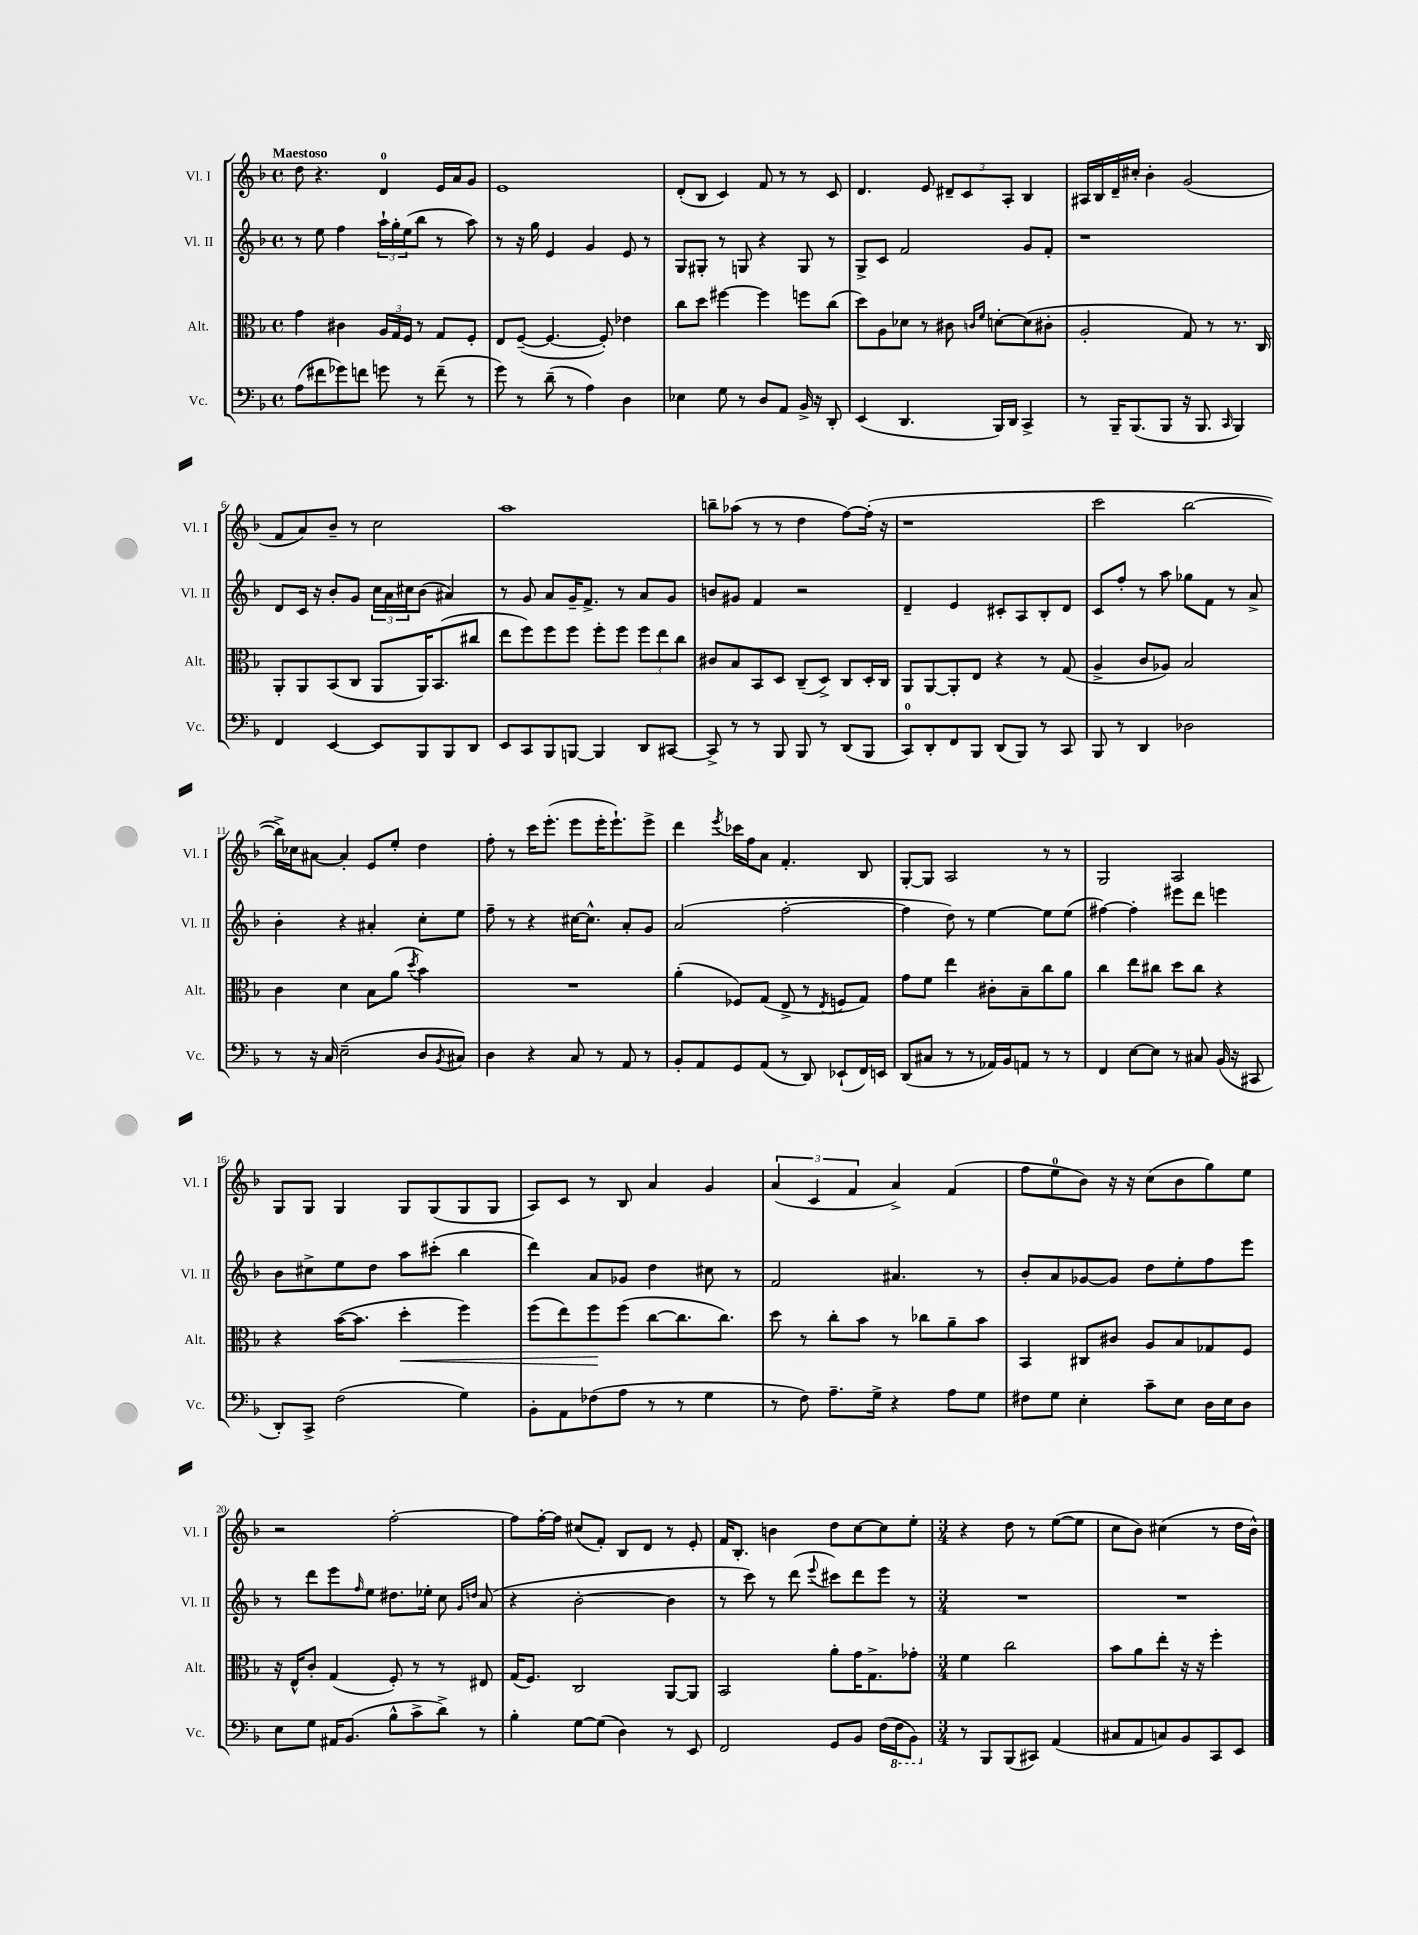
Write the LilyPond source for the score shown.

<<
\new StaffGroup <<
\new Staff = "s0" \with { instrumentName = "Vl. I" shortInstrumentName = "Vl. I" } {
    \clef treble \key f \major \defaultTimeSignature \time 4/4 \tempo "Maestoso"
    d''8 r4. d'4-0 e'16 a'16 g'8 |
    e'1 |
    d'8-.( bes8 c'4) f'8 r8 r8 c'8 |
    d'4. e'8 \tuplet 3/2 { dis'8-- c'8 a8-. } bes4 |
    ais16 bes16 d'16-- cis''16-. bes'4-. g'2( |
    f'8 a'8) bes'8-- r8 c''2 |
    a''1 |
    b''8-- aes''8( r8 r8 d''4 f''8~) f''16-.( r16 |
    r1 |
    c'''2 bes''2~ |
    bes''16->) ces''16 ais'8~ ais'4-. e'8 e''8-. d''4 |
    f''8-. r8 c'''16 e'''8.-.( e'''8 e'''16-. e'''8.-!) e'''8-> |
    d'''4 \acciaccatura { e'''8 } ces'''16 f''16 a'8 f'4.-. bes8 |
    g8~-. g8 a2 r8 r8 |
    g2 a2 |
    g8 g8 g4 g8 g8( g8 g8 |
    a8) c'8 r8 bes8 a'4 g'4 |
    \tuplet 3/2 { a'4( c'4 f'4 } a'4->) f'4( |
    f''8 e''8-0 bes'8) r16 r16 c''8( bes'8 g''8) e''8 |
    r2 f''2~-. |
    f''8 f''16~-. f''16 cis''8( f'8-.) bes8 d'8 r8 e'8-. |
    f'16 bes8.-. b'4 d''8 c''8~ c''8 e''8-. |
    \numericTimeSignature \time 3/4 r4 d''8 r8 e''8~( e''8 |
    c''8 bes'8) cis''4( r8 d''16 bes'16-^) \bar "|." |
}
\new Staff = "s1" \with { instrumentName = "Vl. II" shortInstrumentName = "Vl. II" } {
    \clef treble \key f \major \defaultTimeSignature \time 4/4
    r8 e''8 f''4 \tuplet 3/2 { a''16-! g''16-. e''16( } bes''8 r8 a''8) |
    r8 r16 g''16 e'4 g'4 e'8 r8 |
    g8 gis8-. r8 g8 r4 g8 r8 |
    g8-> c'8 f'2 g'8 f'8-. |
    r1 |
    d'8 c'16 r16 bes'8-. g'8 \tuplet 3/2 { c''16 a'16 cis''16 } bes'8( ais'4) |
    r8 g'8 a'8 g'16-- f'8.-> r8 a'8 g'8 |
    b'8 gis'8 f'4 r2 |
    d'4-- e'4 cis'8-. a8 bes8-. d'8 |
    c'8 f''8-. r8 a''8 ges''8 f'8 r8 a'8-> |
    bes'4-. r4 ais'4-. c''8-. e''8 |
    f''8-- r8 r4 cis''16~ cis''8.-^ a'8-. g'8 |
    a'2( f''2~-. |
    f''4 d''8) r8 e''4~ e''8 e''8( |
    fis''4~) fis''4-. eis'''8 d'''8 e'''4 |
    bes'8 cis''8-> e''8 d''8 a''8 cis'''8-.( bes''4 |
    d'''4) a'8 ges'8 d''4 cis''8 r8 |
    f'2 ais'4. r8 |
    bes'8-. a'8 ges'8~ ges'8 d''8 e''8-. f''8 e'''8 |
    r8 d'''8 e'''8 \grace { f''16 } e''8 dis''8. ees''16-. c''8 \grace { g'16 d''16 } a'8( |
    r4 bes'2~-. bes'4 |
    r8 c'''8) r8 d'''8( \appoggiatura { e'''8 } cis'''8) d'''8 e'''8 r8 |
    \numericTimeSignature \time 3/4 R2. |
    R2. \bar "|." |
}
\new Staff = "s2" \with { instrumentName = "Alt." shortInstrumentName = "Alt." } {
    \clef alto \key f \major \defaultTimeSignature \time 4/4
    g'4 cis'4 \tuplet 3/2 { a16 g16 f16 } r8 g8 f8-. |
    e8 f8~--( f4.~ f8-.) ees'4 |
    c''8 d''8 fis''4~ fis''4 f''8 c''8( |
    d''8) a8 des'8 r8 cis'8 \grace { c'16 f'16 } d'8~-. d'8( cis'8-. |
    a2-. g8) r8 r8. c16 |
    a,8-. a,8 bes,8( c8 a,8 a,16) bes,8.( cis''8 |
    e''8 f''8) f''8 f''8 f''8-. f''8 \tuplet 3/2 { f''8 e''8 c''8 } |
    cis'8 bes8 bes,8 d8 c8--( d8->) c8 d16-. c16 |
    a,8 a,8~ a,8-. e8 r4 r8 g8( |
    a4-> c'8 aes8) bes2 |
    c'4 d'4 bes8 a'8( \acciaccatura { d''8 } bes'4) |
    R1 |
    a'4-.( fes8) g8( e8-> r8 \acciaccatura { e8 } f8 g8) |
    g'8 f'8 e''4 cis'8-. bes8-- c''8 a'8 |
    c''4 e''8 cis''8 d''8 cis''8 r4 |
    r4 bes'16~( bes'8. d''4-.\< f''4) |
    f''8( e''8) f''8\! f''8( c''8~ c''8. c''8.) |
    d''8 r8 c''8-. bes'8 r8 ces''8 a'8-- bes'8 |
    bes,4 cis8 cis'8 a8 bes8 ges8 f8 |
    r16 e16-^ c'8-. g4( f8-.) r8 r8 eis8 |
    g16( f8.) c2 a,8~ a,8 |
    bes,2 a'8-. g'16 g8.-> ges'8-. |
    \numericTimeSignature \time 3/4 f'4 c''2 |
    bes'8 a'8 e''8-. r16 r16 f''4-. \bar "|." |
}
\new Staff = "s3" \with { instrumentName = "Vc." shortInstrumentName = "Vc." } {
    \clef bass \key f \major \defaultTimeSignature \time 4/4
    a8( fis'8 ges'8) f'8 g'8 r8 f'8--( r8 |
    g'8) r8 d'8--( r8 a4) d4 |
    ees4 g8 r8 d8 a,8 bes,16-> r16 d,8-. |
    e,4( d,4. bes,,16) d,16 c,4-> |
    r8 bes,,16-- bes,,8.( bes,,8 r16 bes,,8. \grace { c,16 } bes,,4) |
    f,4 e,4~ e,8 bes,,8 bes,,8 d,8 |
    e,8 c,8 bes,,8 b,,8~ b,,4 d,8 cis,8~ |
    cis,8-> r8 r8 bes,,8 bes,,8 r8 d,8( bes,,8 |
    c,8-0) d,8-. f,8 bes,,8 d,8( bes,,8) r8 c,8 |
    bes,,8 r8 d,4 des2 |
    r8 r16 c16 e2--( d8 \acciaccatura { bes,8 } cis8) |
    d4 r4 c8 r8 a,8 r8 |
    bes,8-. a,8 g,8 a,8( r8 d,8) ees,8-!( f,16) e,16 |
    d,8( cis8 r8 r8 aes,16) bes,16 a,8 r8 r8 |
    f,4 e8~ e8 r8 cis8 bes,16( r16 cis,8 |
    d,8-.) c,8-> f2( g4) |
    bes,8-. a,8 fes8( a8 r8 r8 g4 |
    r8 f8) a8.-- g16-> r4 a8 g8 |
    fis8 g8 e4-. c'8-- e8 d16 e16 d8 |
    e8 g8 ais,16 bes,8.( bes8-^ c'8-> d'8->) r8 |
    bes4-. g8~ g8( d4) r8 e,8 |
    f,2 g,8 bes,8 f16( \ottava #-1 f,16 bes,,8) \ottava #0 |
    \numericTimeSignature \time 3/4 r8 bes,,8 bes,,8( cis,8) a,4( |
    cis8 a,8 c8) bes,8 c,8 e,8 \bar "|." |
}
>>
>>
